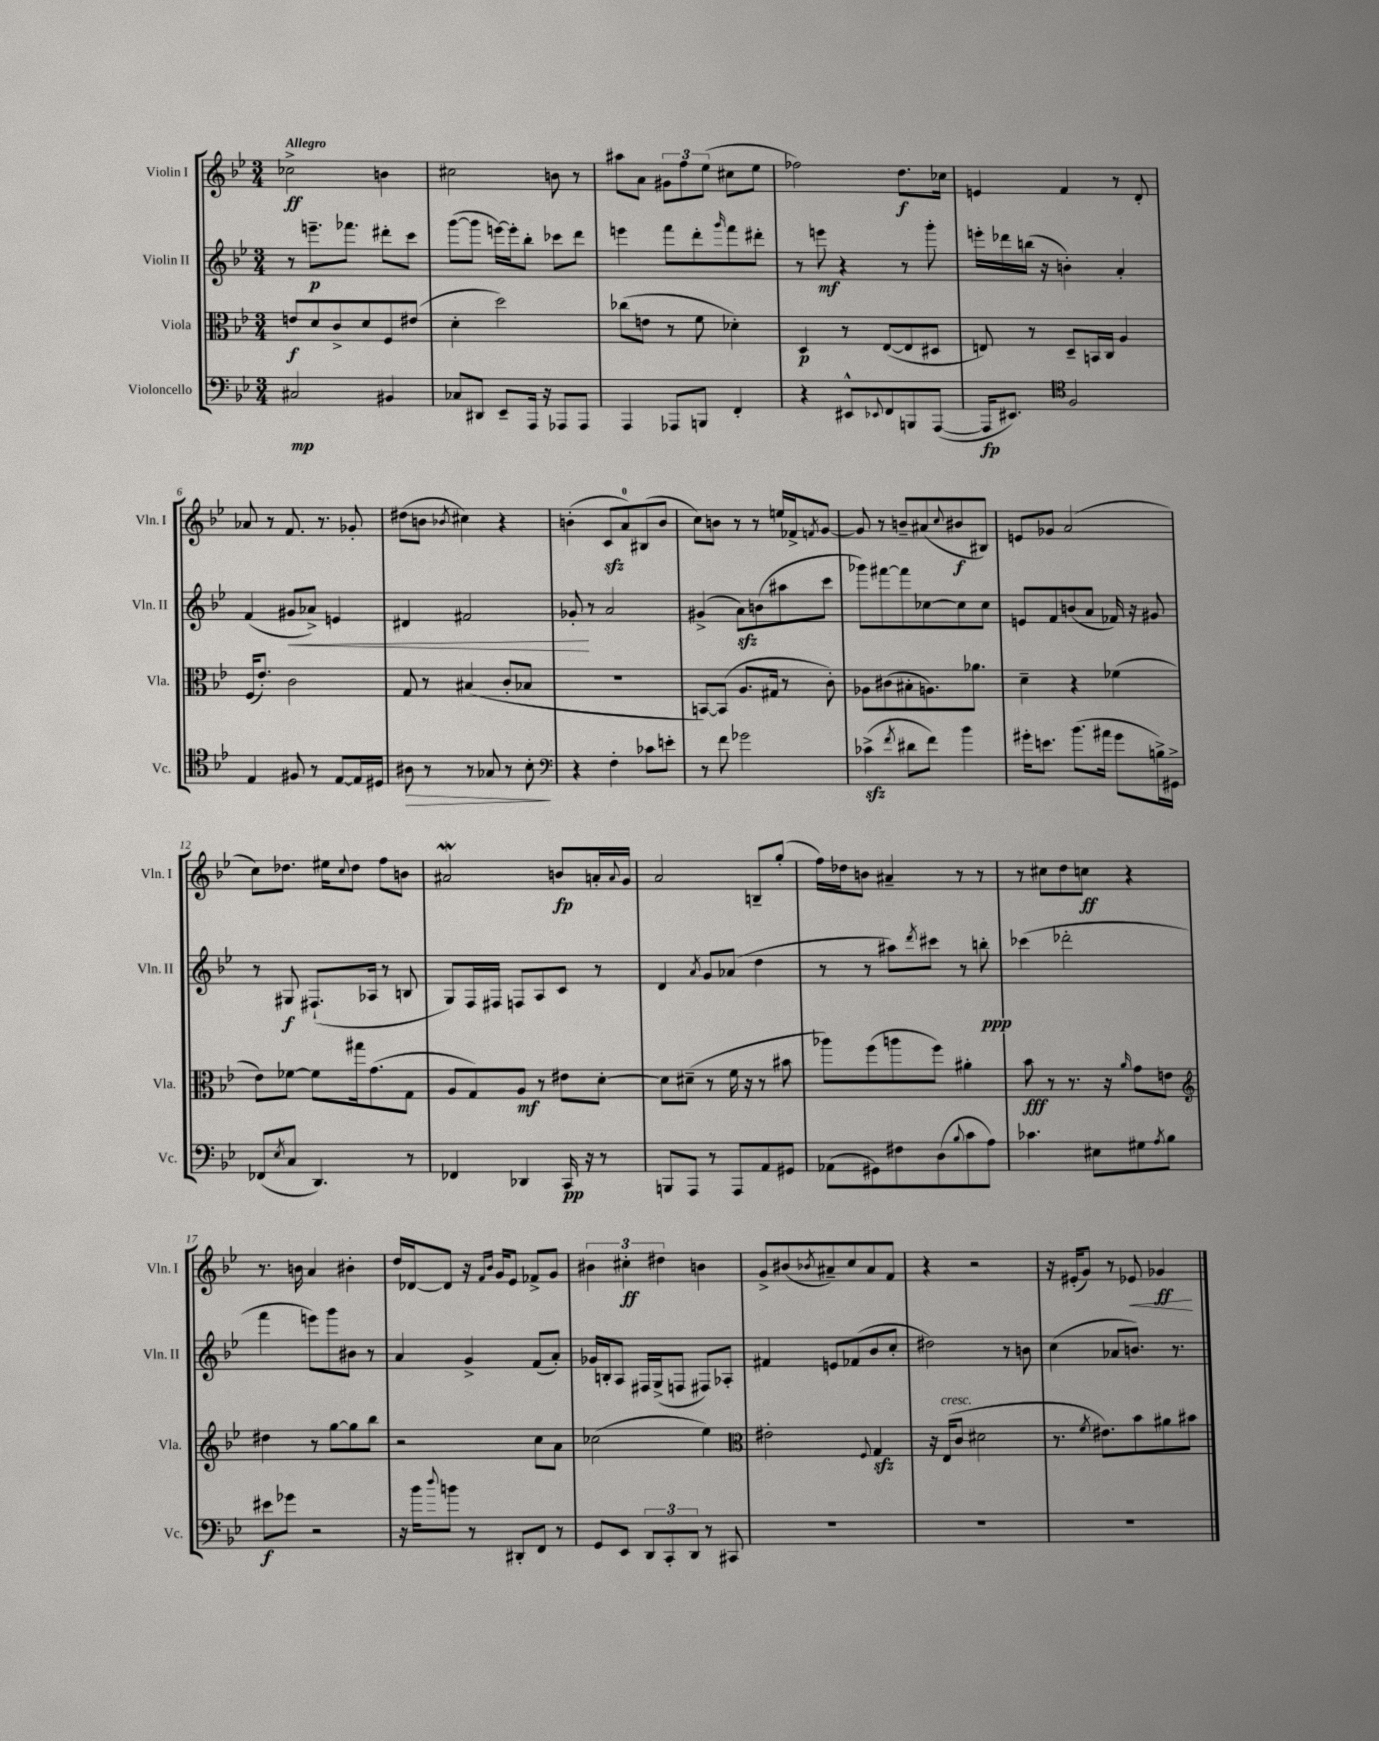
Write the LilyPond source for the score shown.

<<
\new StaffGroup <<
\new Staff = "s0" \with { instrumentName = "Violin I" shortInstrumentName = "Vln. I" } {
    \clef treble \key bes \major \numericTimeSignature \time 3/4 \tempo "Allegro"
    ces''2->\ff b'4 |
    cis''2 b'8 r8 |
    ais''8 a'8 \tuplet 3/2 { gis'8 f''8 ees''8( } cis''8 ees''8 |
    fes''2) d''8.\f ces''16 |
    e'4 f'4 r8 d'8-. |
    aes'8 r8 f'8. r8. ges'8-. |
    dis''8( b'8 \acciaccatura { bes'8 } cis''4) r4 |
    b'4-.( c'8\sfz a'8-0) bis8( b'8 |
    c''8) b'8 r8 r8 e''16 fes'16-> \acciaccatura { f'8 } g'8~ |
    g'8 r8 b'8-- ais'8( \appoggiatura { c''8 } bis'8\f bis8) |
    e'8 ges'8 a'2( |
    c''8) des''8. eis''16 \appoggiatura { c''8 } des''8 f''8 b'8 |
    ais'2\mordent b'8\fp a'16-. \appoggiatura { a'8 } g'16 |
    a'2 b8-- g''8-.( |
    f''16) des''16 b'8 ais'4-- r8 r8 |
    r8 cis''8 d''8 c''8\ff r4 |
    r8. b'16 a'4 bis'4-. |
    d''16 des'16~ des'8 r16 \grace { f'16 bes'16 } g'16 ees'8 fes'8-> g'8 |
    \tuplet 3/2 { bis'4 cis''4-.\ff dis''4 } b'4 |
    g'8-> bis'8( \acciaccatura { bes'8 } ais'8--) c''8 ais'8 f'8 |
    r4 r2 |
    r16 eis'16-.( g'8) r8 ees'8\< ges'4\ff\! \bar "|." |
}
\new Staff = "s1" \with { instrumentName = "Violin II" shortInstrumentName = "Vln. II" } {
    \clef treble \key bes \major \numericTimeSignature \time 3/4
    r8 e'''8.--\p fes'''8. dis'''8-. c'''8 |
    g'''8~( g'''8 e'''16~) e'''16-. bes''8-. ces'''8 d'''8 |
    e'''4 f'''8 d'''8-. \grace { g'''16 } f'''8 dis'''8-. |
    r8 e'''8\mf r4 r8 g'''8-. |
    e'''16-. des'''16 b''16( r16 b'4-.) a'4-. |
    f'4( gis'8\< aes'8->) e'4 |
    dis'4 fis'2 |
    ges'8-.\! r8 a'2 |
    gis'4->( a'8\sfz) b'8( ais''8 c'''8 |
    ges'''8) fis'''8~ fis'''8 ces''8~ ces''8 ces''8 |
    e'8 f'8 b'8( a'8 fes'16) r16 gis'8 |
    r8 gis8\f fis8.-!( aes16 r8 b8 |
    g8) f16 fis16 f8 a8 c'8 r8 |
    d'4 \acciaccatura { a'8 } g'8 aes'8( d''4 |
    r8 r8 ais''8) \acciaccatura { d'''8 } cis'''8 r8 b''8-.\ppp |
    ces'''4( des'''2-. |
    f'''4 e'''8) g'''8 bis'8 r8 |
    a'4 g'4-> f'8( a'8-.) |
    ges'16 b16-. a8 fis16 g16->( f8 fis8) aes8-. |
    fis'4 e'8 fes'8( bes'8 c''8-. |
    dis''2) r8 b'8 |
    c''4( aes'8 b'8.) r8. \bar "|." |
}
\new Staff = "s2" \with { instrumentName = "Viola" shortInstrumentName = "Vla." } {
    \clef alto \key bes \major \numericTimeSignature \time 3/4
    e'8\f d'8 c'8-> d'8 f8 eis'8( |
    d'4-. d''2) |
    ces''8( e'8 r8 f'8 des'4-.) |
    d4\p r8 ees8~( ees8 dis8 |
    e8) r8 d8-- b,16 c16 a4 |
    f16( ees'8.-.) c'2 |
    g8 r8 bis4( c'8-. bes8 |
    R2. |
    b,8~) b,8( a8. gis16 r8 c'8-.) |
    aes8 cis'8( bis8-. a8.) aes'8. |
    d'4-- r4 fes'4( |
    ees'8) fes'8~ fes'8 gis''16 g'8.( g8 |
    a8 g8) a8\mf r8 eis'8 d'8~-. |
    d'8 dis'8--( r8 f'16 r16 r8 bis'8 |
    aes''8) f''8( a''8 f''8) ais'4-. |
    bes'8\fff r8 r8. r16 \grace { a'16 } g'8 e'8 |
    \clef treble dis''4 r8 g''8~ g''8 bes''8 |
    r2 c''8 a'8 |
    ces''2( ees''4) |
    \clef alto eis'2-. \appoggiatura { f8 } g4\sfz |
    r16 ees16^\markup { \italic "cresc." }( c'8 dis'2 |
    r8. \acciaccatura { f'8 } eis'8.) bes'8 ais'8 bis'8 \bar "|." |
}
\new Staff = "s3" \with { instrumentName = "Violoncello" shortInstrumentName = "Vc." } {
    \clef bass \key bes \major \numericTimeSignature \time 3/4
    cis2\mp bis,4 |
    ces8 dis,8 ees,8-- a,,16 r16 aes,,8 aes,,8 |
    a,,4 aes,,8 b,,8 f,4-. |
    r4 eis,8-^ \appoggiatura { ees,8 } f,8 b,,8 a,,8~( |
    a,,16\fp eis,8.) \clef tenor f2 |
    ees4 fis8 r8 ees8~ ees16 dis16 |
    ais8\> r8 r8 ges8 r8 bes8-.\! |
    \clef bass r4 f4-. ces'8 e'8-. |
    r8 f'8 ges'2 |
    ces'4->\sfz( \acciaccatura { f'8 } dis'8 f'8) bes'4 |
    gis'16-. e'8. bes'8.( ais'16 gis'8 b16->) gis,16-> |
    fes,8( \acciaccatura { ees8 } c8 d,4.) r8 |
    fes,4 des,4 c,16\pp r16 r8 |
    b,,8 a,,8 r8 a,,8 a,8 gis,8 |
    aes,8( gis,8) fis8 d8( \appoggiatura { bes8 } c'8 a8) |
    ces'4. eis8 gis8 \acciaccatura { a8 } bes8 |
    eis'8\f ges'8 r2 |
    r16 bes'16 \appoggiatura { d''8 } b'8 r8 dis,8-. f,8 r8 |
    g,8 ees,8 \tuplet 3/2 { d,8 c,8-. d,8 } r8 cis,8 |
    R2. |
    R2. |
    R2. \bar "|." |
}
>>
>>
